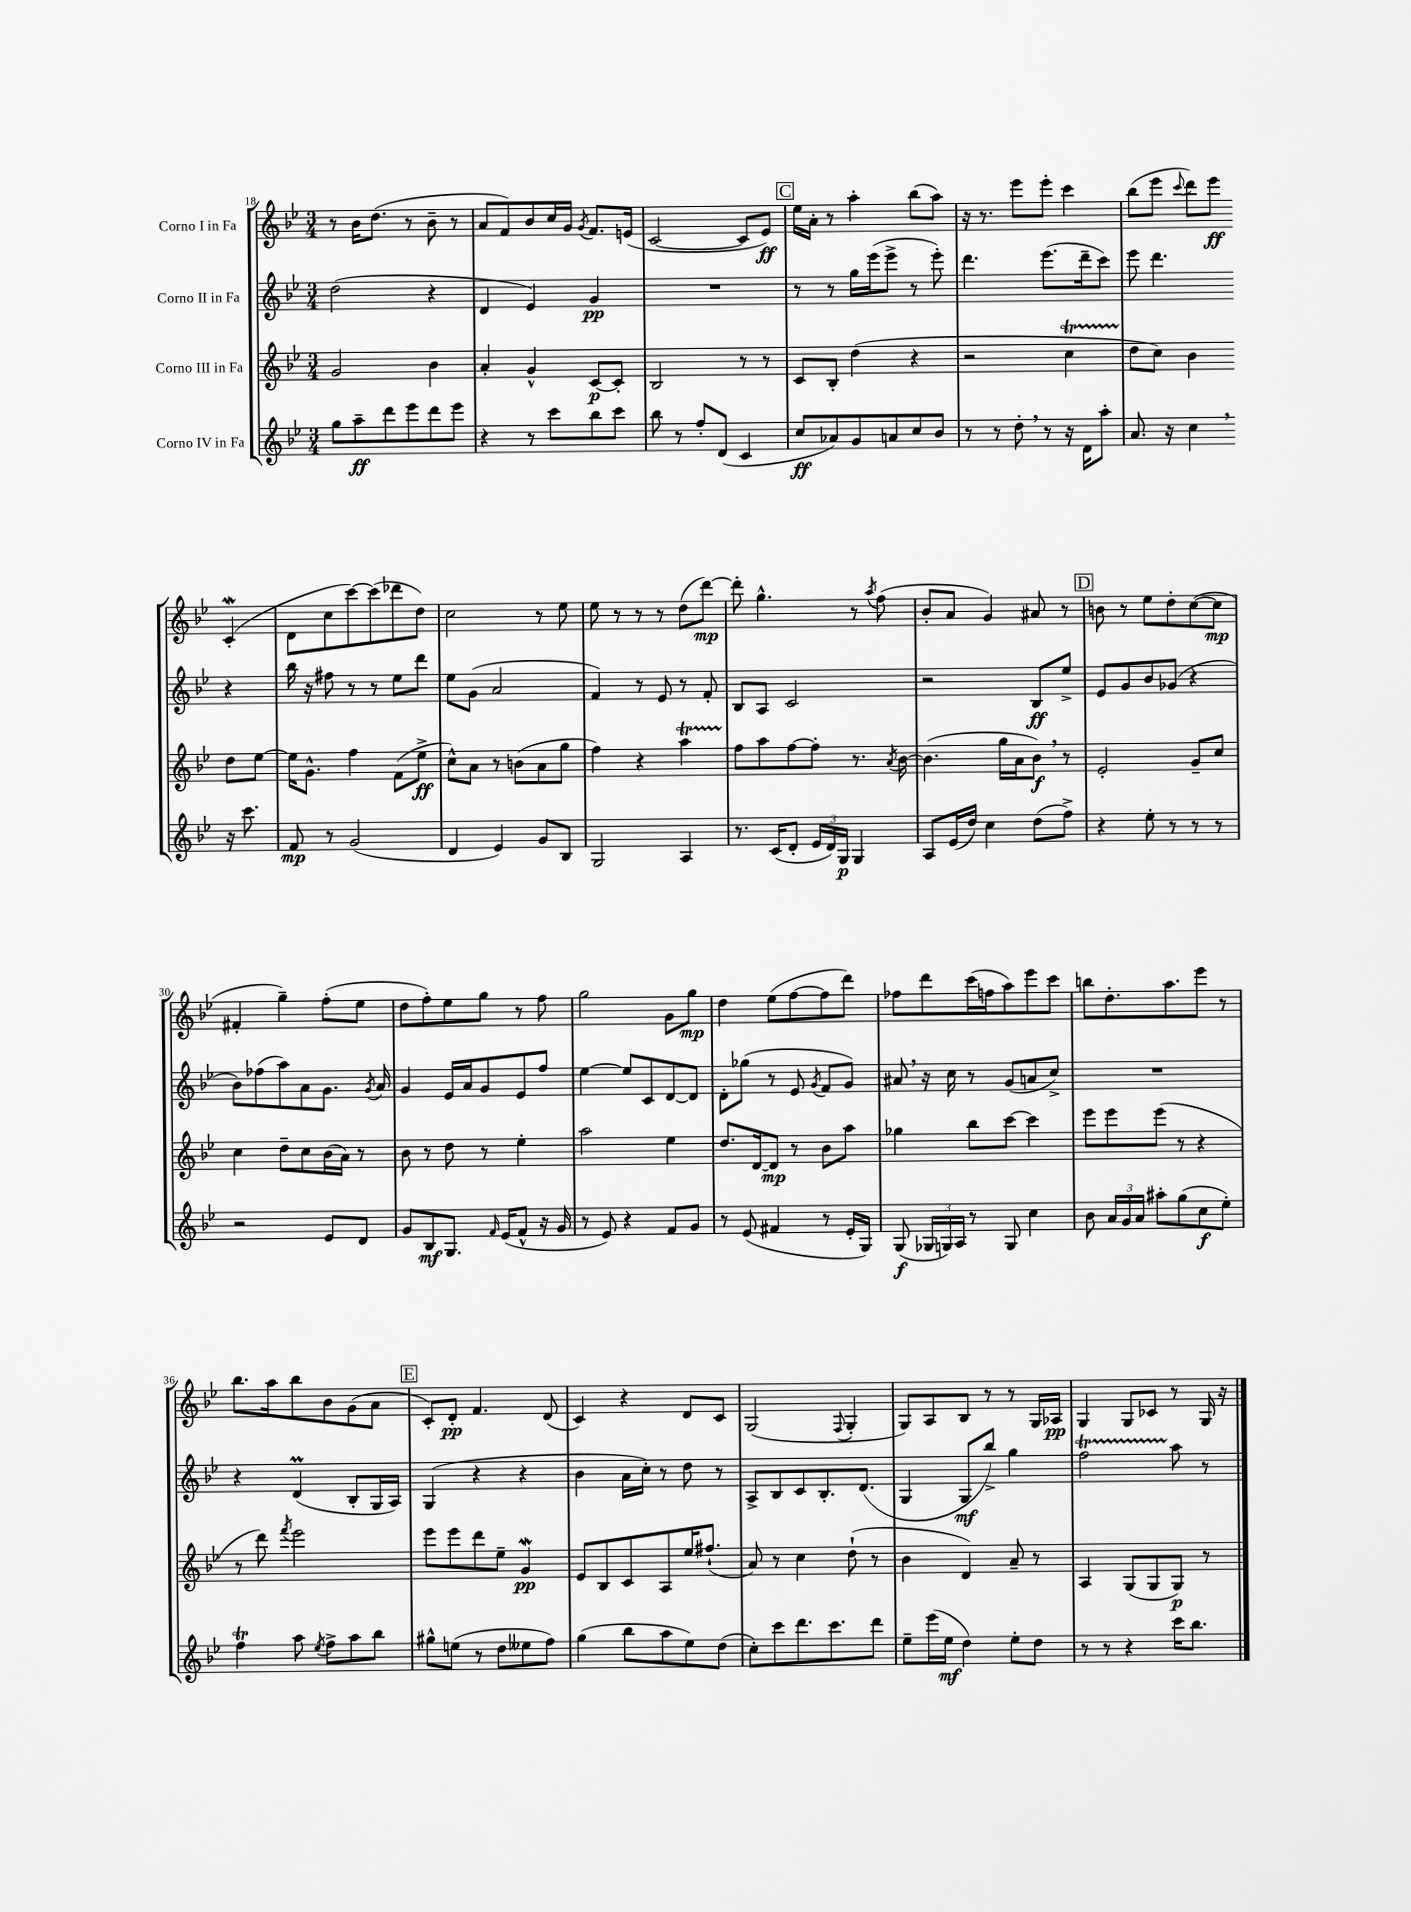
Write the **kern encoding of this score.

**kern	**dynam	**kern	**dynam	**kern	**dynam	**kern	**dynam
*part4	*part4	*part3	*part3	*part2	*part2	*part1	*part1
*staff4	*staff4	*staff3	*staff3	*staff2	*staff2	*staff1	*staff1
*I"Corno IV in Fa	*	*I"Corno III in Fa	*	*I"Corno II in Fa	*	*I"Corno I in Fa	*
*clefG2	*	*clefG2	*	*clefG2	*	*clefG2	*
*k[b-e-]	*	*k[b-e-]	*	*k[b-e-]	*	*k[b-e-]	*
*M3/4	*	*M3/4	*	*M3/4	*	*M3/4	*
=18	=18	=18	=18	=18	=18	=18	=18
8gg\L	.	2g/	.	(2dd\	.	8r	.
8aa~\	ff	.	.	.	.	16b-\KL	.
.	.	.	.	.	.	(8.dd\J	.
8ddd\	.	.	.	.	.	.	.
8eee-\	.	.	.	.	.	8r	.
8ddd\	.	4b-\	.	4r	.	8b-~\	.
8eee-\J	.	.	.	.	.	8r	.
=19	=19	=19	=19	=19	=19	=19	=19
4r	.	4a'/	.	4d/	.	8a/L	.
.	.	.	.	.	.	8f/)	.
8r	.	4g^^/	.	4e-/)	.	8b-/	.
8ccc\L	.	.	.	.	.	16cc/L	.
.	.	.	.	.	.	16g/JJ	.
.	.	.	.	.	.	8qg/	.
8bb-\	.	[8c/L	p	4g/	pp	8.f/L	.
8ccc\J	.	8c'/J]	.	.	.	.	.
.	.	.	.	.	.	(16en/Jk	.
=20	=20	=20	=20	=20	=20	=20	=20
8bb-\	.	2B-/	.	2.r	.	[2c/	.
8r	.	.	.	.	.	.	.
8ff'/L	.	.	.	.	.	.	.
(8d/J	.	.	.	.	.	.	.
4c/	.	8r	.	.	.	8c/L]	.
.	.	8r	.	.	.	8e-/J)	ff
!!LO:REH:place=s1:t=C
=21	=21	=21	=21	=21	=21	=21	=21
8cc/L	ff	8c/L	.	8r	.	16ee-\LL	.
.	.	.	.	.	.	16a'\JJ	.
8a-X/)	.	8B-'/J	.	8r	.	8r	.
8g/	.	(4dd\	.	16gg\LL	.	4aa'\	.
.	.	.	.	(16eee-\J	.	.	.
8an/	.	.	.	8eee-^\J	.	.	.
8cc/	.	4r	.	8r	.	(8bb-\L	.
8b-/J	.	.	.	8eee-'\)	.	8aa\J)	.
=22	=22	=22	=22	=22	=22	=22	=22
8r	.	2r	.	4.ddd\	.	16r	.
.	.	.	.	.	.	8.r	.
8r	.	.	.	.	.	.	.
8dd',\	.	.	.	.	.	8eee-\L	.
8r	.	.	.	(8.eee-\L	.	8eee-'\J	.
16r	.	4ccT\	.	.	.	4ccc\	.
16d\KL	.	.	.	16ddd~\k	.	.	.
8aa'\J	.	.	.	8ccc\J)	.	.	.
=23	=23	=23	=23	=23	=23	=23	=23
8.a/	.	8dd\L	.	8eee-\	.	(8bb-\L	.
.	.	8cc\J)	.	4.ddd\	.	8eee-\J	.
16r	.	.	.	.	.	.	.
.	.	.	.	.	.	8qqccc/	.
4cc,\	.	4b-\	.	.	.	8ddd\L)	.
.	.	.	.	.	.	8eee-\J	ff
16r	.	8dd\L	.	4r	.	(4cW'/	.
8.ccc\	.	.	.	.	.	.	.
.	.	[8ee-\J	.	.	.	.	.
!!LO:LB:g=z
=24	=24	=24	=24	=24	=24	=24	=24
8f/	mp	16ee-\KL]	.	16bb-\	.	8d\L	.
.	.	8.g^^\J	.	16r	.	.	.
8r	.	.	.	8ff#X\	.	8cc\	.
(2g/	.	4ff\	.	8r	.	[8ccc\)	.
.	.	.	.	8r	.	(8ccc\]	.
.	.	(8f\L	.	8ee-\L	.	8ddd-X\	.
.	.	8ee-^\J	ff	8ddd\J	.	8dd\J)	.
=25	=25	=25	=25	=25	=25	=25	=25
4d/	.	8cc^^\L)	.	8ee-\L	.	2cc\	.
.	.	8a\J	.	(8g\J	.	.	.
4e-/)	.	8r	.	2a/	.	.	.
.	.	(8bn\L	.	.	.	.	.
8g/L	.	8a\	.	.	.	8r	.
8B-/J	.	8gg\J	.	.	.	8ee-\	.
=26	=26	=26	=26	=26	=26	=26	=26
2G/	.	4ff\)	.	4f/)	.	8ee-\	.
.	.	.	.	.	.	8r	.
.	.	4r	.	8r	.	8r	.
.	.	.	.	8e-/	.	8r	.
4A/	.	4aat\	.	8r	.	(8dd\L	.
.	.	.	.	8f'/	.	[8ddd\J)	mp
=27	=27	=27	=27	=27	=27	=27	=27
8.r	.	8ff\L	.	8B-/L	.	8ddd'\]	.
.	.	8aa\	.	8A/J	.	4.gg^^\	.
(16c/KL	.	.	.	.	.	.	.
8d'/J	.	[8ff\	.	2c/	.	.	.
24e-/LL	.	8ff'\J]	.	.	.	.	.
24d/)	.	.	.	.	.	.	.
24G/JJ	p	.	.	.	.	.	.
4G/	.	8.r	.	.	.	8r	.
.	.	.	.	.	.	8qaa/	.
.	.	.	.	.	.	(8ff\	.
.	.	8qa/	.	.	.	.	.
.	.	[16b-\	.	.	.	.	.
=28	=28	=28	=28	=28	=28	=28	=28
8A/L	.	(4.b-\]	.	2r	.	8b-'/L	.
(16e-/L	.	.	.	.	.	8a/J	.
16dd/JJ)	.	.	.	.	.	.	.
4cc\	.	.	.	.	.	4g/)	.
.	.	16gg\LL	.	.	.	.	.
.	.	16a\J	.	.	.	.	.
(8dd\L	.	8b-,\J)	f	8B-/L	ff	8a#X/	.
8ff^\J)	.	8r	.	8ee-^/J	.	8r	.
!!LO:REH:place=s1:t=D
=29	=29	=29	=29	=29	=29	=29	=29
4r	.	2e-'/	.	8e-/L	.	8bn\	.
.	.	.	.	8g/	.	8r	.
8ee-'\	.	.	.	8b-/	.	8ee-\L	.
8r	.	.	.	(8g-X/J	.	8dd'\	.
8r	.	8g~/L	.	4r	.	([8cc\	.
8r	.	8cc/J	.	.	.	8cc\J]	mp
!!LO:LB:g=z
=30	=30	=30	=30	=30	=30	=30	=30
2r	.	4cc\	.	8b-\L)	.	4f#X'/	.
.	.	.	.	(8ff-X\	.	.	.
.	.	8dd~\L	.	8aa\)	.	4gg~\)	.
.	.	8cc\	.	8a\	.	.	.
8e-/L	.	(16b-\L	.	8.g\J	.	(8ff'\L	.
.	.	16a\JJ)	.	.	.	.	.
8d/J	.	8r	.	.	.	8ee-\J	.
.	.	.	.	8qg/	.	.	.
.	.	.	.	16a/	.	.	.
=31	=31	=31	=31	=31	=31	=31	=31
8g/L	.	8b-\	.	4g/	.	8dd\L	.
8B-/	mf	8r	.	.	.	8ff'\)	.
8.G/J	.	8dd\	.	16e-/LL	.	8ee-\	.
.	.	.	.	16a/J	.	.	.
.	.	8r	.	8g/	.	8gg\J	.
16qqf/	.	.	.	.	.	.	.
(16e-/KL	.	.	.	.	.	.	.
8f^^/J	.	4ee-'\	.	8e-/	.	8r	.
16r	.	.	.	8ff/J	.	8ff\	.
16g/	.	.	.	.	.	.	.
=32	=32	=32	=32	=32	=32	=32	=32
8r	.	2aa\	.	[4ee-\	.	2gg\	.
8e-/)	.	.	.	.	.	.	.
4r	.	.	.	8ee-/L]	.	.	.
.	.	.	.	8c/	.	.	.
8f/L	.	4ee-\	.	[8d/	.	8g\L	.
8g/J	.	.	.	8d/J]	.	8gg\J	mp
=33	=33	=33	=33	=33	=33	=33	=33
8r	.	8.dd/L	.	8d'\L	.	4dd\	.
(8e-/	.	.	.	(8gg-X\J	.	.	.
.	.	[16d/k	.	.	.	.	.
4f#X/	.	8d/J]	mp	8r	.	(8ee-\L	.
.	.	8r	.	8e-/	.	[8ff\	.
.	.	.	.	8qg/	.	.	.
8r	.	8b-\L	.	8f/L	.	8ff\]	.
16e-'/LL	.	8aa\J	.	8g/J)	.	8ddd\J)	.
16G/JJ)	.	.	.	.	.	.	.
=34	=34	=34	=34	=34	=34	=34	=34
(8G/	f	4gg-X\	.	8a#X,/	.	8ff-X\L	.
24G-X/LL	.	.	.	16r	.	8ddd\	.
24Gn/)	.	.	.	.	.	.	.
.	.	.	.	16cc\	.	.	.
24A/JJ	.	.	.	.	.	.	.
8r	.	8bb-\L	.	8r	.	(16ccc\L	.
.	.	.	.	.	.	16ffn\J	.
8G/	.	[8ccc\J	.	(8g/L	.	8aa\)	.
4cc\	.	4ccc\]	.	8an/	.	8eee-\	.
.	.	.	.	8cc^/J)	.	8ccc\J	.
=35	=35	=35	=35	=35	=35	=35	=35
8b-\	.	8eee-\L	.	2.r	.	8bbn\L	.
24a/LL	.	8eee-\	.	.	.	8.dd'\	.
24g/	.	.	.	.	.	.	.
24a/JJ	.	.	.	.	.	.	.
8aa#X'\L	.	(8eee-\J	.	.	.	.	.
.	.	.	.	.	.	8.aa\	.
(8gg\	.	8r	.	.	.	.	.
8cc\	f	4r	.	.	.	8eee-\J	.
8ee-'\J)	.	.	.	.	.	8r	.
!!LO:LB:g=z
=36	=36	=36	=36	=36	=36	=36	=36
4ffT\	.	8r	.	4r	.	8.bb-\L	.
.	.	8ddd\)	.	.	.	.	.
.	.	.	.	.	.	16aa\k	.
.	.	8qfff/	.	.	.	.	.
8aa\	.	2eee-\	.	(4dm/	.	8bb-\	.
8qee-/	.	.	.	.	.	.	.
8ff^\L	.	.	.	.	.	8b-\	.
8aa\	.	.	.	8B-'/L	.	(8g\	.
8bb-\J	.	.	.	16G/L	.	8a\J	.
.	.	.	.	16A/JJ)	.	.	.
!!LO:REH:place=s1:t=E
=37	=37	=37	=37	=37	=37	=37	=37
8gg#X^^\L	.	8eee-\L	.	(4G/	.	8c'/L)	.
(8een\J	.	8eee-\	.	.	.	8d'/J	pp
8r	.	8ddd\	.	4r	.	4.f/	.
8dd\L	.	8ee-~\J	.	.	.	.	.
8ee--X\	.	4gW/	pp	4r	.	.	.
8ff\J)	.	.	.	.	.	(8d/	.
=38	=38	=38	=38	=38	=38	=38	=38
(4gg\	.	8e-/L	.	4b-\	.	4c/)	.
.	.	8B-/	.	.	.	.	.
8bb-\L	.	8c/	.	16a\LL	.	4r	.
.	.	.	.	16cc'\JJ)	.	.	.
8aa\	.	8A/	.	8r	.	.	.
8ee-\)	.	16ee-/K	.	8dd\	.	8d/L	.
.	.	(8.ff#X`/J	.	.	.	.	.
(8dd\J	.	.	.	8r	.	8c/J	.
=39	=39	=39	=39	=39	=39	=39	=39
8cc'\L)	.	8a/)	.	8A^/L	.	(2G/	.
8ccc\	.	8r	.	8B-/	.	.	.
8.ddd\	.	4cc\	.	8c/	.	.	.
.	.	.	.	8.B-'/	.	.	.
8.ccc\	.	.	.	.	.	.	.
.	.	.	.	.	.	8qqF/	.
.	.	(8dd`\	.	.	.	4G'/	.
.	.	.	.	(8.d/J	.	.	.
8ddd\J	.	8r	.	.	.	.	.
=40	=40	=40	=40	=40	=40	=40	=40
8ee-~\L	.	4b-\	.	4G/	.	8G/L)	.
(16eee-\L	.	.	.	.	.	8A/	.
16ee-\JJ	mf	.	.	.	.	.	.
4dd\)	.	4d/)	.	8G/L	mf	8B-/J	.
.	.	.	.	8bb-^/J)	.	8r	.
8ee-'\L	.	8a~/	.	4gg\	.	8r	.
8dd\J	.	8r	.	.	.	16G/LL	.
.	.	.	.	.	.	16A-X/JJ	pp
=41	=41	=41	=41	=41	=41	=41	=41
8r	.	4A/	.	2ffT\	.	4G/	.
8r	.	.	.	.	.	.	.
4r	.	(8G/L	.	.	.	8G/L	.
.	.	8G/	.	.	.	8c-X/J	.
16ccc\KL	.	8G/J)	p	8aa\	.	8r	.
8.bb-\J	.	.	.	.	.	.	.
.	.	8r	.	8r	.	16G/	.
.	.	.	.	.	.	16r	.
==	==	==	==	==	==	==	==
*-	*-	*-	*-	*-	*-	*-	*-
